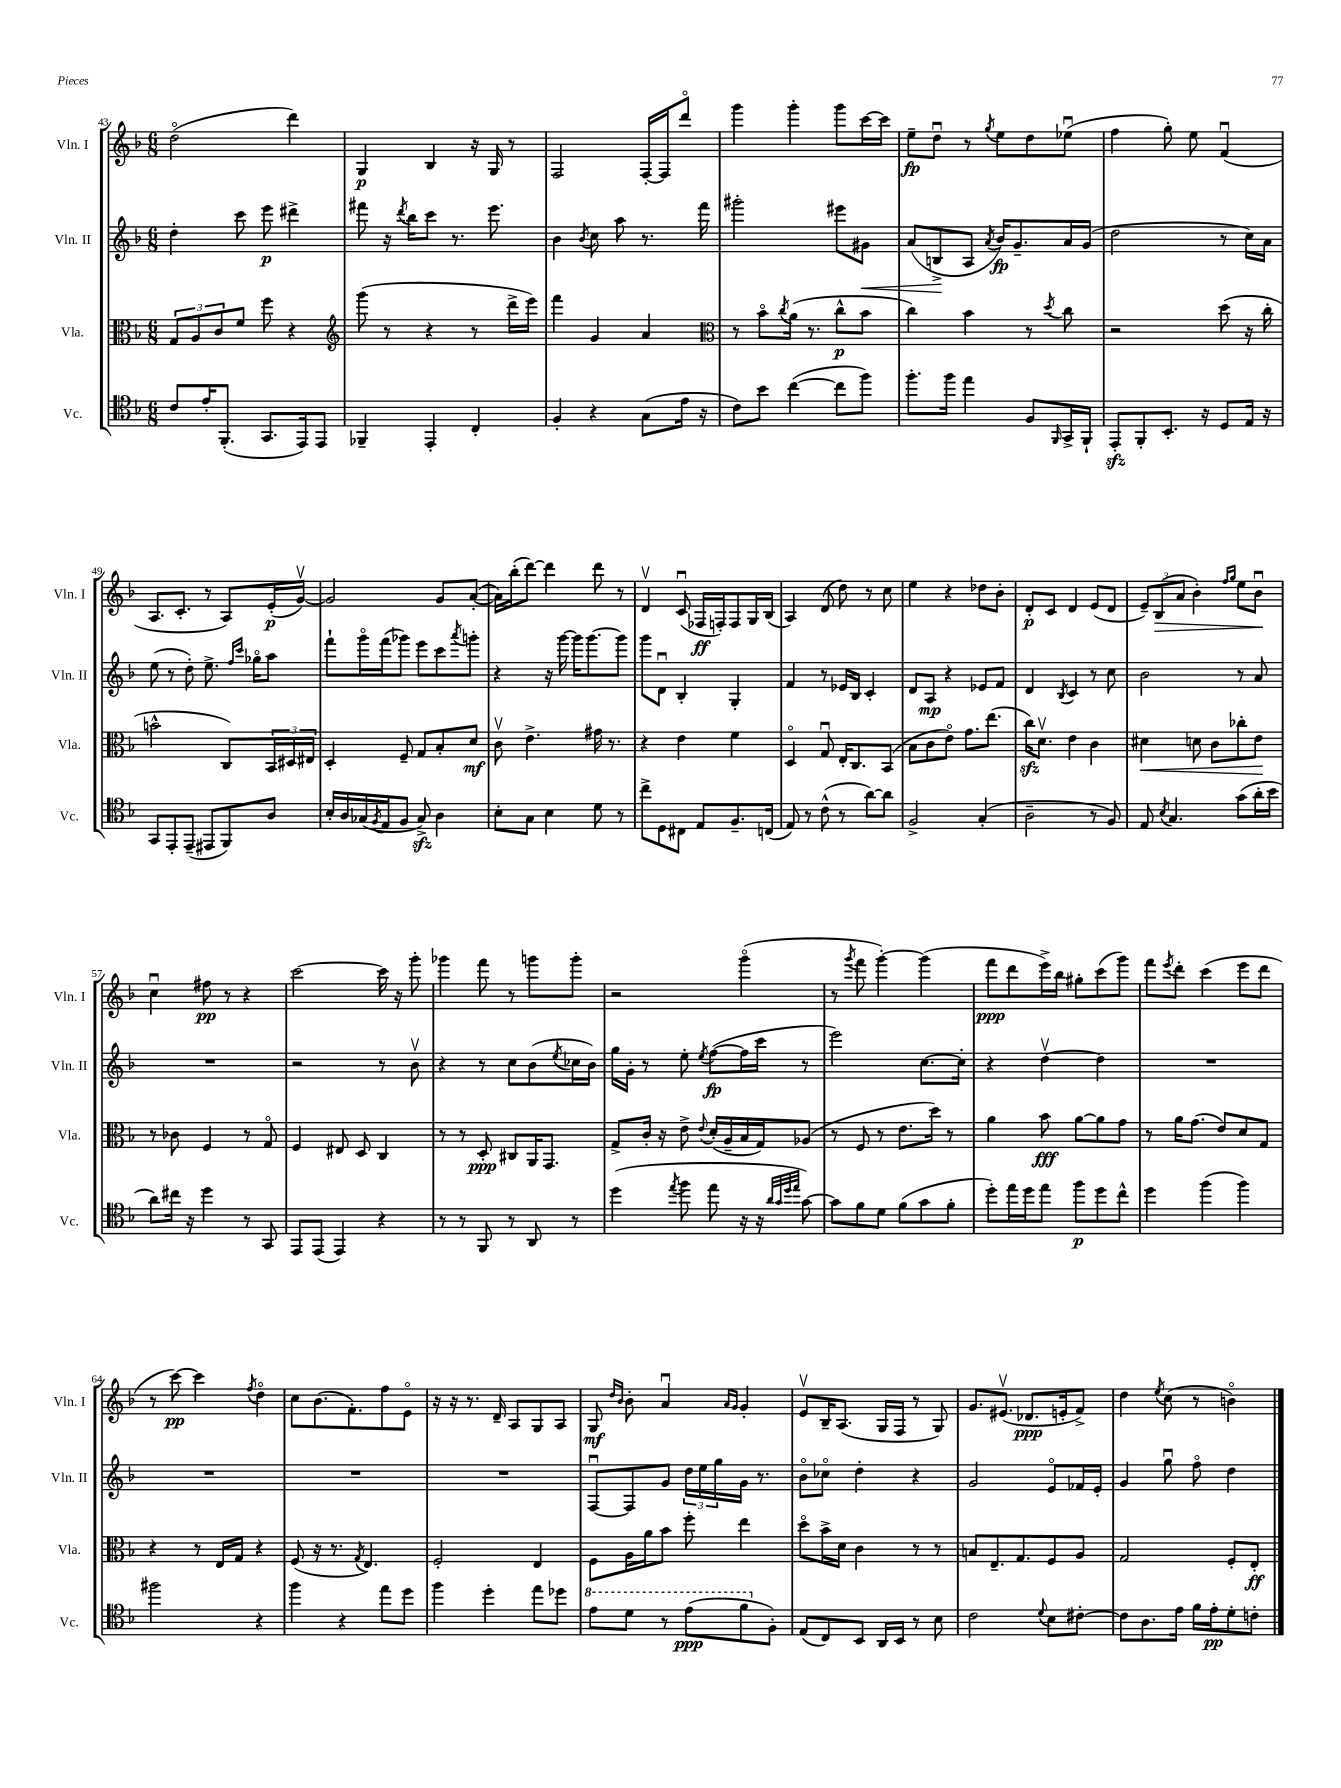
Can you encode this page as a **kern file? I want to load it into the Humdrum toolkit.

**kern	**dynam	**kern	**dynam	**kern	**dynam	**kern	**dynam
*part4	*part4	*part3	*part3	*part2	*part2	*part1	*part1
*staff4	*staff4	*staff3	*staff3	*staff2	*staff2	*staff1	*staff1
*I"Vc.	*	*I"Vla.	*	*I"Vln. II	*	*I"Vln. I	*
*I'Vc.	*	*I'Vla.	*	*I'Vln. II	*	*I'Vln. I	*
*clefC4	*	*clefC3	*	*clefG2	*	*clefG2	*
*k[b-]	*	*k[b-]	*	*k[b-]	*	*k[b-]	*
*M6/8	*	*M6/8	*	*M6/8	*	*M6/8	*
=43	=43	=43	=43	=43	=43	=43	=43
8c/L	.	12G/L	.	4dd'\	.	(2dd\	.
.	.	12A/	.	.	.	.	.
16e'/K	.	.	.	.	.	.	.
.	.	12c/	.	.	.	.	.
(8.FF'/J	.	.	.	.	.	.	.
.	.	8f/J	.	8ccc\	.	.	.
8.GG/L	.	8ff\	.	8eee\	p	.	.
.	.	4r	.	4ddd#X^\	.	4ddd\)	.
16EE/k)	.	.	.	.	.	.	.
8EE/J	.	.	.	.	.	.	.
=44	=44	=44	=44	=44	=44	=44	=44
*	*	*clefG2	*	*	*	*	*
4FF-X~/	.	(8ggg\	.	8fff#X\	.	4G/	p
.	.	8r	.	16r	.	.	.
.	.	.	.	8qddd/	.	.	.
.	.	.	.	16bb-\KL	.	.	.
4EE'/	.	4r	.	8ccc\J	.	4B-/	.
.	.	.	.	8.r	.	.	.
4C'/	.	8r	.	.	.	16r	.
.	.	.	.	8.eee\	.	16G/	.
.	.	16ddd^\LL	.	.	.	8r	.
.	.	16eee\JJ)	.	.	.	.	.
=45	=45	=45	=45	=45	=45	=45	=45
4F'/	.	4fff\	.	4b-\	.	2F/	.
.	.	.	.	8qb-/	.	.	.
4r	.	4g/	.	8cc\	.	.	.
.	.	.	.	8aa\	.	.	.
(8G\L	.	4a/	.	8.r	.	[16F'/LL	.
.	.	.	.	.	.	16F/J]	.
16e\Jk	.	.	.	.	.	8ddd/J	.
16r	.	.	.	16fff\	.	.	.
=46	=46	=46	=46	=46	=46	=46	=46
*	*	*clefC3	*	*	*	*	*
8c\L)	.	8r	.	2ggg#X'\	.	4ggg\	.
8b-\J	.	8b-\L	.	.	.	.	.
.	.	8qcc/	.	.	.	.	.
([4cc\	.	(16a\Jk	.	.	.	4ggg'\	.
.	.	8.r	.	.	.	.	.
8cc\L]	.	8cc^^\L	p	8eee#X\L	.	8ggg\L	.
!	!	!	!	!	!LO:HP:b	!	!
8ff\J)	.	8b-\J	.	8g#X\J	<	[16ccc\L	.
.	.	.	.	.	.	16ccc\JJ]	.
=47	=47	=47	=47	=47	=47	=47	=47
8.ff'\L	.	4cc\)	.	(8a/L	.	8ee~\L	fp
.	.	.	.	8Bn^/	.	8ddu\J	.
16ff\Jk	.	.	.	.	.	.	.
4ee\	.	4b-\	.	8A/J	[	8r	.
.	.	.	.	8qa/	.	8qgg/	.
.	.	.	.	16b-/KL)	fp	8ee\L	.
.	.	.	.	8.g~/	.	.	.
8F/L	.	8r	.	.	.	8dd\	.
16qqFF/	.	8qdd/	.	.	.	.	.
16GG^/L	.	8cc\	.	16a/L	.	(8ee-Xu\J	.
16FF`/JJ	.	.	.	(16g/JJ	.	.	.
=48	=48	=48	=48	=48	=48	=48	=48
8EEzz'/L	.	2r	.	2dd\	.	4ff\	.
8FF'/	.	.	.	.	.	.	.
8.BB-'/J	.	.	.	.	.	8gg'\)	.
.	.	.	.	.	.	8ee\	.
16r	.	.	.	.	.	.	.
8D/L	.	(8dd\	.	8r	.	(4fu/	.
16E/Jk	.	16r	.	16cc\LL)	.	.	.
16r	.	16cc'\	.	16a\JJ	.	.	.
!!LO:LB:g=z
=49	=49	=49	=49	=49	=49	=49	=49
8GG/L	.	2bn^^\	.	(8ee\	.	8.A/L	.
8EE'/	.	.	.	8r	.	.	.
.	.	.	.	.	.	8.c'/J	.
(8EE~/J	.	.	.	8dd'\)	.	.	.
8EE#X/L	.	.	.	8.ee^\	.	8r	.
8FF/)	.	8C/L)	.	.	.	8A/L)	.
.	.	.	.	16qqff/LL	.	.	.
.	.	.	.	16qqccc/JJ	.	.	.
.	.	.	.	16gg-X\KL	.	.	.
8A/J	.	24BB-/L	.	8aa\J	.	(16e'/L	p
.	.	24D#X/	.	.	.	.	.
.	.	.	.	.	.	[16gv/JJ)	.
.	.	24E#X/JJ	.	.	.	.	.
=50	=50	=50	=50	=50	=50	=50	=50
16B-'/LL	.	4D'/	.	8fff`\L	.	2g/]	.
16A/	.	.	.	.	.	.	.
(16G-X/	.	.	.	16ggg\L	.	.	.
8qF/	.	.	.	.	.	.	.
16E/J	.	.	.	(16fff\J	.	.	.
8F/J	.	8F~/	.	8ggg-X\J)	.	.	.
8G-zz^/)	.	8G/L	.	8eee\L	.	.	.
4A\	.	8B-'/	.	8ccc\	.	8g/L	.
.	.	.	.	8qaaa/	.	.	.
.	.	8d/J	mf	8gggn'\J	.	([8a'/J	.
=51	=51	=51	=51	=51	=51	=51	=51
8B-'\L	.	8cv\	.	4r	.	16a\LL])	.
.	.	.	.	.	.	(16bb-'\J	.
8G\J	.	4.e^\	.	.	.	[8ddd\J)	.
4B-\	.	.	.	16r	.	4ddd\]	.
.	.	.	.	[16ggg\	.	.	.
.	.	.	.	16ggg\KL]	.	.	.
.	.	.	.	[8.ggg\	.	.	.
8d\	.	16g#X\	.	.	.	8ddd\	.
.	.	8.r	.	.	.	.	.
8r	.	.	.	8ggg\J]	.	8r	.
=52	=52	=52	=52	=52	=52	=52	=52
8cc^\L	.	4r	.	8ggg\L	.	4dv/	.
8D\	.	.	.	8du\J	.	.	.
8C#X\J	.	4e\	.	4B-'/	.	(8cu/	.
8E/L	.	.	.	.	.	16F-X/LL	ff
.	.	.	.	.	.	16Fn'/J)	.
8.F~/	.	4f\	.	4G'/	.	8F/	.
.	.	.	.	.	.	16G/L	.
(16Cn/Jk	.	.	.	.	.	(16B-/JJ	.
=53	=53	=53	=53	=53	=53	=53	=53
8E/)	.	4D/	.	4f/	.	4A/)	.
8r	.	.	.	.	.	.	.
(8c^^\	.	8Gu/	.	8r	.	(8d/	.
8r	.	16E'/KL	.	16e-X/LL	.	8dd\)	.
.	.	8.C/	.	16B-/JJ	.	.	.
[8a\L)	.	.	.	4c'/	.	8r	.
8a\J]	.	(8BB-/J	.	.	.	8cc\	.
=54	=54	=54	=54	=54	=54	=54	=54
2F^/	.	8B-\L	.	8d/L	.	4ee\	.
.	.	8c\	.	8A/J	mp	.	.
.	.	8e\J)	.	4r	.	4r	.
.	.	8.g\L	.	.	.	.	.
(4G'/	.	.	.	8e-X/L	.	8dd-X\L	.
.	.	(8.ee\J	.	.	.	.	.
.	.	.	.	8f/J	.	8b-'\J	.
=55	=55	=55	=55	=55	=55	=55	=55
2A~\	.	16cczz\KL)	.	4d/	.	8d'/L	p
.	.	8.dv\J	.	.	.	.	.
.	.	.	.	.	.	8c/J	.
.	.	.	.	8qB-/	.	.	.
.	.	4e\	.	4c/	.	4d/	.
8r	.	4c\	.	8r	.	(8e/L	.
8F/)	.	.	.	8cc\	.	8d/J	.
=56	=56	=56	=56	=56	=56	=56	=56
!	!	!	!LO:HP:b	!	!	!	!
8E/	.	4d#X\	<	2b-\	.	12e~/L)	.
!	!	!	!	!	!	!	!LO:HP:b
.	.	.	.	.	.	(12B-/	>
8qB-/	.	.	.	.	.	.	.
4.G/	.	.	.	.	.	.	.
.	.	.	.	.	.	12a/J	.
.	.	8dn\	.	.	.	4b-'\)	.
.	.	8c\L	.	.	.	.	.
.	.	.	.	.	.	16qqff/LL	.
.	.	.	.	.	.	16qqgg/JJ	.
(8g\L	.	8cc-X'\	.	8r	.	8ee\L	.
16a'\L	.	8e\J	.	8a/	.	8b-u\J	.
16b-\JJ	.	.	.	.	.	.	.
.	.	.	[	.	.	.	]
!!LO:LB:g=z
=57	=57	=57	=57	=57	=57	=57	=57
8a\L)	.	8r	.	2.r	.	4ccu\	.
16cc#X\Jk	.	8c-X\	.	.	.	.	.
16r	.	.	.	.	.	.	.
4dd\	.	4F/	.	.	.	8ff#X\	pp
.	.	.	.	.	.	8r	.
8r	.	8r	.	.	.	4r	.
8GG/	.	8G/	.	.	.	.	.
=58	=58	=58	=58	=58	=58	=58	=58
8EE/L	.	4F/	.	2r	.	[2ccc\	.
(8EE/J	.	.	.	.	.	.	.
4EE/)	.	8E#X/	.	.	.	.	.
.	.	8D/	.	.	.	.	.
4r	.	4C/	.	8r	.	16ccc\]	.
.	.	.	.	.	.	16r	.
.	.	.	.	8b-v\	.	8ggg'\	.
=59	=59	=59	=59	=59	=59	=59	=59
8r	.	8r	.	4r	.	4ggg-X\	.
8r	.	8r	.	.	.	.	.
8FF/	.	8D'/	ppp	8r	.	8fff\	.
8r	.	8C#X/L	.	8cc\L	.	8r	.
8AA/	.	16AA/K	.	(8b-\	.	8gggn\L	.
.	.	8.GG/J	.	.	.	.	.
.	.	.	.	8qee/	.	.	.
8r	.	.	.	16cc-X\L	.	8ggg'\J	.
.	.	.	.	16b-\JJ)	.	.	.
=60	=60	=60	=60	=60	=60	=60	=60
(4dd\	.	8G^/L	.	16gg\LL	.	2r	.
.	.	.	.	16g'\JJ	.	.	.
.	.	16c'/Jk	.	8r	.	.	.
.	.	16r	.	.	.	.	.
8qee/	.	.	.	.	.	.	.
8ff\	.	8e^\	.	8ee'\	.	.	.
.	.	8qqe/	.	8qee/	.	.	.
8ee\	.	(16d'/LL	.	([8ff\L	fp	.	.
.	.	16A~/	.	.	.	.	.
16r	.	16B-/	.	16ff\L]	.	(4ggg\	.
16r	.	16G/J)	.	16ccc\JJ	.	.	.
32qqa/LLL	.	.	.	.	.	.	.
32qqg/	.	.	.	.	.	.	.
32qqdd/	.	.	.	.	.	.	.
32qqee/JJJ	.	.	.	.	.	.	.
[8g\)	.	(8A-X/J	.	8r	.	.	.
=61	=61	=61	=61	=61	=61	=61	=61
8g\L]	.	8r	.	2eee\)	.	8r	.
.	.	.	.	.	.	8qggg/	.
8f\	.	8F/	.	.	.	8fff\	.
8d\J	.	8r	.	.	.	[4ggg'\)	.
(8f\L	.	8.e\L	.	.	.	.	.
8g\	.	.	.	[8.cc\L	.	(4ggg\]	.
.	.	16dd\Jk)	.	.	.	.	.
8f'\J	.	8r	.	.	.	.	.
.	.	.	.	16cc'\Jk]	.	.	.
=62	=62	=62	=62	=62	=62	=62	=62
8dd'\L)	.	4a\	.	4r	.	8fff\L	ppp
16ee\L	.	.	.	.	.	8ddd\	.
16dd\J	.	.	.	.	.	.	.
8ee\J	.	8b-\	fff	[4ddv\	.	16eee^\L)	.
.	.	.	.	.	.	16bb-\JJ	.
8ff\L	p	[8a\L	.	.	.	8gg#X'\L	.
8dd\	.	8a\]	.	4dd\]	.	(8ccc\	.
8cc^^\J	.	8g\J	.	.	.	8ggg\J)	.
=63	=63	=63	=63	=63	=63	=63	=63
4dd\	.	8r	.	2.r	.	8fff\L	.
.	.	.	.	.	.	8qeee/	.
.	.	16a\KL	.	.	.	8ddd'\J	.
.	.	(8.g\J	.	.	.	.	.
(4ff\	.	.	.	.	.	(4ccc\	.
.	.	8e/L)	.	.	.	.	.
4ff\)	.	8d/	.	.	.	8eee\L	.
.	.	8G/J	.	.	.	8ddd\J	.
!!LO:LB:g=z
=64	=64	=64	=64	=64	=64	=64	=64
2ff#X\	.	4r	.	2.r	.	8r	.
.	.	.	.	.	.	[8ccc\)	pp
.	.	8r	.	.	.	4ccc\]	.
.	.	16E/LL	.	.	.	.	.
.	.	16G/JJ	.	.	.	.	.
.	.	.	.	.	.	8qff/	.
4r	.	4r	.	.	.	4dd\	.
=65	=65	=65	=65	=65	=65	=65	=65
4ff\	.	(8F/	.	2.r	.	8cc\L	.
.	.	16r	.	.	.	(8.b-\	.
.	.	8.r	.	.	.	.	.
4r	.	.	.	.	.	.	.
.	.	.	.	.	.	8.f'\)	.
.	.	8qG/	.	.	.	.	.
.	.	4.E/)	.	.	.	.	.
8ee\L	.	.	.	.	.	8ff\	.
8dd\J	.	.	.	.	.	8e\J	.
=66	=66	=66	=66	=66	=66	=66	=66
4ff\	.	2F'/	.	2.r	.	16r	.
.	.	.	.	.	.	16r	.
.	.	.	.	.	.	8.r	.
4dd'\	.	.	.	.	.	.	.
.	.	.	.	.	.	16d~/	.
.	.	.	.	.	.	8A/L	.
8ee\L	.	4E/	.	.	.	8G/	.
8dd-X\J	.	.	.	.	.	8A/J	.
=67	=67	=67	=67	=67	=67	=67	=67
*8va	*	*	*	*	*	*	*
8ee\L	.	8F\L	.	[8Fu/L	.	8G/	mf
.	.	.	.	.	.	16qqdd/LL	.
.	.	.	.	.	.	16qqb-/JJ	.
8dd\J	.	16A\L	.	8F/]	.	8b-'\	.
.	.	16a\J	.	.	.	.	.
8r	.	8b-\J	.	8g/J	.	4au/	.
(8ee\L	ppp	8ff'\	.	24dd\LL	.	.	.
.	.	.	.	24ee\	.	.	.
.	.	.	.	24gg\	.	.	.
.	.	.	.	.	.	16qqa/LL	.
.	.	.	.	.	.	16qqg/JJ	.
8ff\	.	4ee\	.	16g\JJ	.	4g'/	.
.	.	.	.	8.r	.	.	.
*X8va	*	*	*	*	*	*	*
8F'\J)	.	.	.	.	.	.	.
=68	=68	=68	=68	=68	=68	=68	=68
(8E/L	.	8dd\L	.	8b-\L	.	8ev/L	.
8C/)	.	16b-^\L	.	8cc-X\J	.	16B-~/K	.
.	.	16d\JJ	.	.	.	(8.A/J	.
8BB-/J	.	4c\	.	4dd'\	.	.	.
16AA/LL	.	.	.	.	.	16G/LL	.
16BB-/JJ	.	.	.	.	.	16F/JJ	.
8r	.	8r	.	4r	.	8r	.
8B-\	.	8r	.	.	.	8G/)	.
=69	=69	=69	=69	=69	=69	=69	=69
2c\	.	8Bn/L	.	2g/	.	8.g/L	.
.	.	8.E~/	.	.	.	.	.
.	.	.	.	.	.	(8.e#Xv/J	.
.	.	8.G/	.	.	.	.	.
.	.	.	.	.	.	8.d-X/L	ppp
8qqd/	.	.	.	.	.	.	.
8B-\L	.	8F/	.	8e/L	.	.	.
.	.	.	.	.	.	16en'/k	.
[8c#X'\J	.	8A/J	.	16f-X/L	.	8f^/J)	.
.	.	.	.	16e'/JJ	.	.	.
=70	=70	=70	=70	=70	=70	=70	=70
8c#\L]	.	2G/	.	4g/	.	4dd\	.
8.A\	.	.	.	.	.	.	.
.	.	.	.	.	.	8qee/	.
.	.	.	.	8ggu\	.	(8cc\	.
16e\Jk	.	.	.	.	.	.	.
16f\LL	.	.	.	8ff\	.	8r	.
16e'\J	pp	.	.	.	.	.	.
8d'\	.	8F'/L	.	4dd\	.	4bn\)	.
8cn'\J	.	8E'/J	ff	.	.	.	.
==	==	==	==	==	==	==	==
*-	*-	*-	*-	*-	*-	*-	*-
